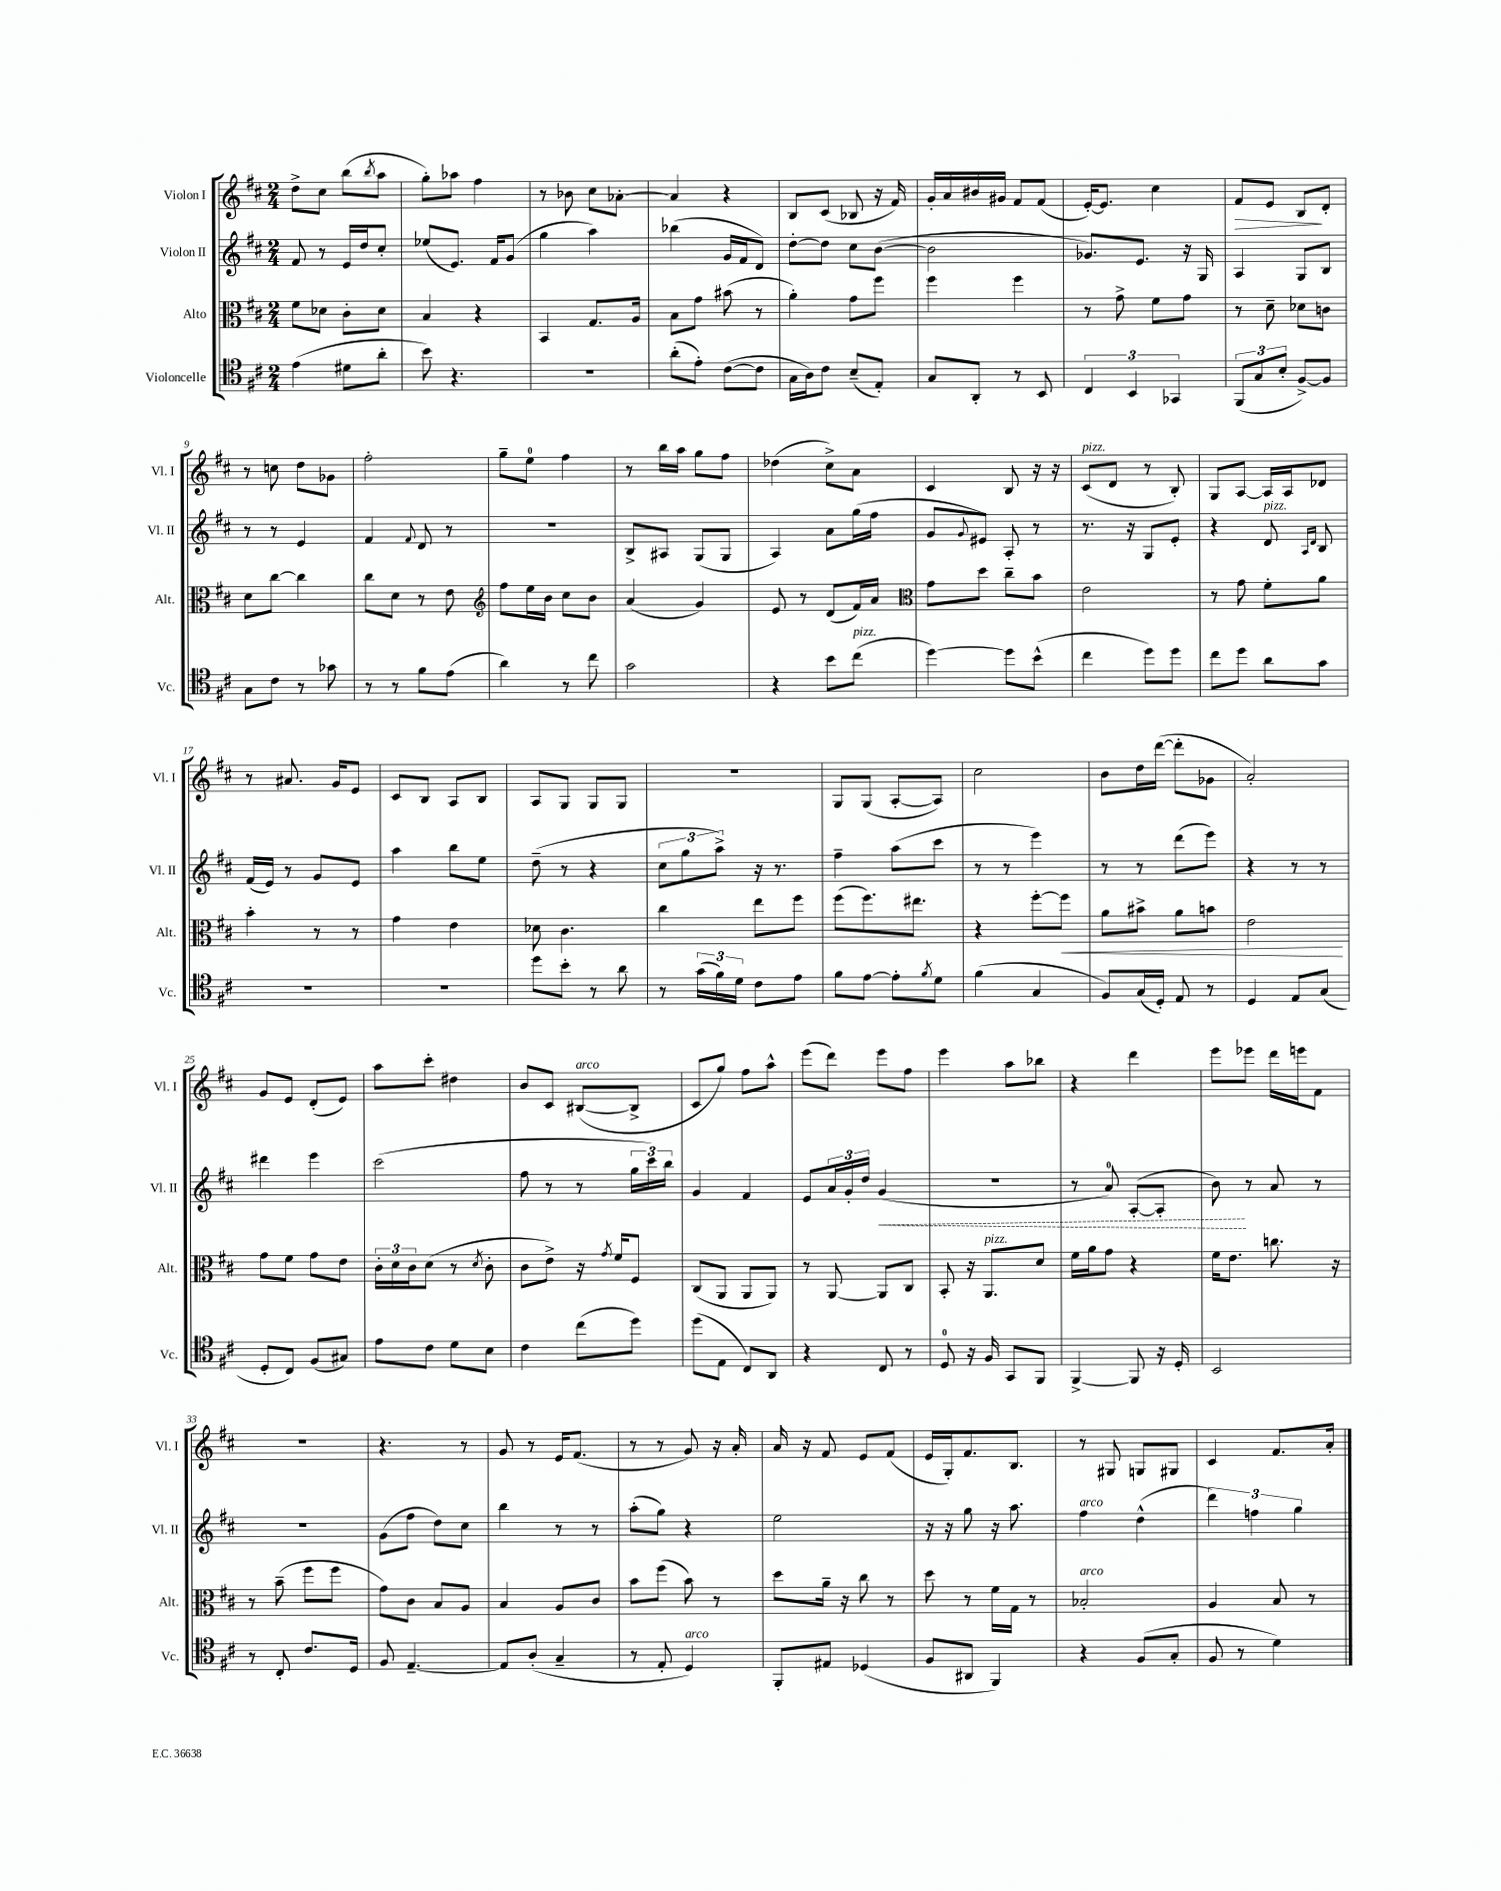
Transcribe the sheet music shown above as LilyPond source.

<<
\new StaffGroup <<
\new Staff = "s0" \with { instrumentName = "Violon I" shortInstrumentName = "Vl. I" } {
    \clef treble \key d \major \numericTimeSignature \time 2/4
    d''8-> cis''8 b''8( \acciaccatura { b''8 } a''8 |
    g''8-.) aes''8 fis''4 |
    r8 bes'8 cis''8 aes'8~-. |
    aes'4 r4 |
    b8 cis'8( bes8 r16 fis'16) |
    g'16-. a'16 bis'16 gis'16 fis'8 fis'8( |
    e'16~-.) e'8. cis''4 |
    fis'8\> e'8 b8\! d'8-. |
    r8 c''8 d''8 ges'8 |
    fis''2-. |
    g''8-- e''8-0 fis''4 |
    r8 b''16 a''16 g''8 fis''8 |
    des''4( cis''8->) a'8 |
    cis'4 b8 r16 r16 |
    cis'8^\markup { \italic "pizz." }( d'8 r8 b8-.) |
    g8 a8~ a16 a16 des'8 |
    r8 ais'8. g'16 e'8 |
    cis'8 b8 a8 b8 |
    a8 g8 g8 g8 |
    R2 |
    g8 g8( a8~-. a8) |
    cis''2 |
    b'8 d''16 d'''16~( d'''8-. ges'8 |
    a'2-.) |
    g'8 e'8 d'8-.( e'8) |
    a''8 cis'''8-. dis''4 |
    b'8 cis'8 bis8~^\markup { \italic "arco" }( bis8-> |
    cis'8 g''8) fis''8 a''8-^ |
    e'''8( d'''8) e'''8 fis''8 |
    e'''4 a''8 bes''8 |
    r4 d'''4 |
    e'''8 ees'''8 d'''16 e'''16 fis'8 |
    r2 |
    r4. r8 |
    g'8 r8 e'16 fis'8.( |
    r8 r8 g'8) r16 a'16-. |
    a'16 r16 fis'8 e'8 fis'8( |
    e'16 g16-.) fis'8. b8. |
    r8 gis8 g8 gis8 |
    cis'4 fis'8. a'16-. \bar "|." |
}
\new Staff = "s1" \with { instrumentName = "Violon II" shortInstrumentName = "Vl. II" } {
    \clef treble \key d \major \numericTimeSignature \time 2/4
    fis'8 r8 e'16 d''16 cis''8-. |
    ees''8( e'8.) fis'16 g'8( |
    g''4 a''4) |
    bes''4( g'16 fis'16 d'8) |
    d''8~-. d''8 cis''8 b'8~( |
    b'2 |
    ges'8.) e'8. r16 g16 |
    a4 g8 b8 |
    r8 r8 e'4 |
    fis'4 \appoggiatura { fis'8 } d'8 r8 |
    r2 |
    b8-> ais8 g8( g8 |
    a4) a'8 g''16( fis''16 |
    g'8 \appoggiatura { g'8 } eis'8) a8-. r8 |
    r8. r16 g8 e'8-. |
    r4 d'8^\markup { \italic "pizz." } \grace { a16 d'16 } b8 |
    fis'16( e'16) r8 g'8 e'8 |
    a''4 b''8 e''8 |
    d''8--( r8 r4 |
    \tuplet 3/2 { cis''8 g''8 a''8->) } r16 r8. |
    fis''4-- a''8( cis'''8 |
    r8 r8 e'''4) |
    r8 r8 d'''8( e'''8) |
    r4 r8 r8 |
    dis'''4 e'''4 |
    cis'''2( |
    fis''8 r8 r8 \tuplet 3/2 { g''16 cis'''16) b''16 } |
    g'4 fis'4 |
    e'8 \tuplet 3/2 { a'16 g'16-. d''16 } \once \override Hairpin.style = #'dashed-line g'4\<( |
    R2 |
    r8 a'8-0) a8~-.( a8-. |
    b'8\!) r8 a'8 r8 |
    R2 |
    g'8( fis''8 d''8) cis''8 |
    b''4 r8 r8 |
    a''8-.( g''8) r4 |
    e''2 |
    r16 r16 g''8 r16 a''8. |
    fis''4^\markup { \italic "arco" } d''4-^( |
    \tuplet 3/2 { d'''4) f''4 g''4 } \bar "|." |
}
\new Staff = "s2" \with { instrumentName = "Alto" shortInstrumentName = "Alt." } {
    \clef alto \key d \major \numericTimeSignature \time 2/4
    fis'8 des'8 cis'8-. des'8 |
    b4 r4 |
    b,4 g8. a16 |
    b8 g'8 bis'8( r8 |
    a'4-.) g'8 fis''8 |
    fis''4 fis''4 |
    r8 g'8-> fis'8 g'8 |
    r8 d'8-- des'8 c'8 |
    d'8 cis''8~ cis''4 |
    cis''8 d'8 r8 e'8 |
    \clef treble fis''8 e''16 b'16 cis''8 b'8 |
    a'4( g'4) |
    e'8 r8 d'8( fis'16) a'16 |
    \clef alto g'8 d''8 cis''8-- b'8 |
    e'2 |
    r8 g'8 fis'8-. a'8 |
    b'4-. r8 r8 |
    g'4 e'4 |
    des'8 cis'4. |
    cis''4 e''8 fis''8 |
    fis''8( fis''8.) eis''8. |
    r4 fis''8~-. fis''8\< |
    a'8 bis'8-> a'8 b'8 |
    e'2\! |
    g'8 fis'8 g'8 e'8 |
    \tuplet 3/2 { cis'16-. d'16 cis'16 } d'8( r8 \acciaccatura { d'8 } cis'8-. |
    cis'8 e'8->) r16 \acciaccatura { g'8 } fis'16 fis8 |
    cis8( a,8 a,8 a,8) |
    r8 a,8~ a,8 cis8 |
    b,8-. r16 a,8.^\markup { \italic "pizz." } d'8 |
    fis'16 a'16 g'8 r4 |
    fis'16 e'8. c''8. r16 |
    r8 b'8--( fis''8 fis''8 |
    g'8) cis'8 b8 a8 |
    b4 a8 cis'8 |
    b'8 fis''8( b'8) r8 |
    d''8 a'16-- r16 cis''8 r8 |
    d''8 r8 fis'16 g16 r8 |
    bes2-.^\markup { \italic "arco" } |
    a4 b8 r8 \bar "|." |
}
\new Staff = "s3" \with { instrumentName = "Violoncelle" shortInstrumentName = "Vc." } {
    \clef tenor \key d \major \numericTimeSignature \time 2/4
    e'4( dis'8 a'8-. |
    b'8) r4. |
    r2 |
    a'8-.( e'8-.) cis'8~( cis'8 |
    g16 a16) cis'8 b8--( e8-.) |
    g8 a,8-. r8 b,8 |
    \tuplet 3/2 { cis4 b,4 ges,4 } |
    \tuplet 3/2 { fis,8( g8 b8-. } fis8~->) fis8 |
    g8 cis'8 r8 ges'8 |
    r8 r8 fis'8 e'8( |
    a'4) r8 cis''8 |
    g'2 |
    r4 b'8 cis''8^\markup { \italic "pizz." }( |
    d''4~) d''8 b'8-^( |
    cis''4 d''8) d''8 |
    cis''8 d''8 a'8 g'8 |
    R2 |
    R2 |
    d''8 b'8-. r8 a'8 |
    r8 \tuplet 3/2 { g'16( fis'16) d'16 } cis'8 e'8 |
    fis'8 e'8~ e'8-. \acciaccatura { fis'8 } d'8 |
    fis'4( g4 |
    fis8) g16( d16-.) e8 r8 |
    d4 e8 g8( |
    d8-. cis8) fis8( gis8) |
    e'8 cis'8 d'8 b8 |
    cis'4 cis''8( d''8) |
    d''8( e8 cis8) a,8 |
    r4 cis8 r8 |
    d8-0 r16 fis16 g,8 fis,8 |
    fis,4~-> fis,8 r16 d16-. |
    b,2 |
    r8 cis8-. cis'8. d16 |
    fis8 e4.~-- |
    e8 a8-.( g4-- |
    r8 e8-. d4^\markup { \italic "arco" }) |
    fis,8-. eis8 des4( |
    fis8 ais,8 fis,4) |
    r4 fis8( g8-. |
    fis8 r8 d'4) \bar "|." |
}
>>
>>
